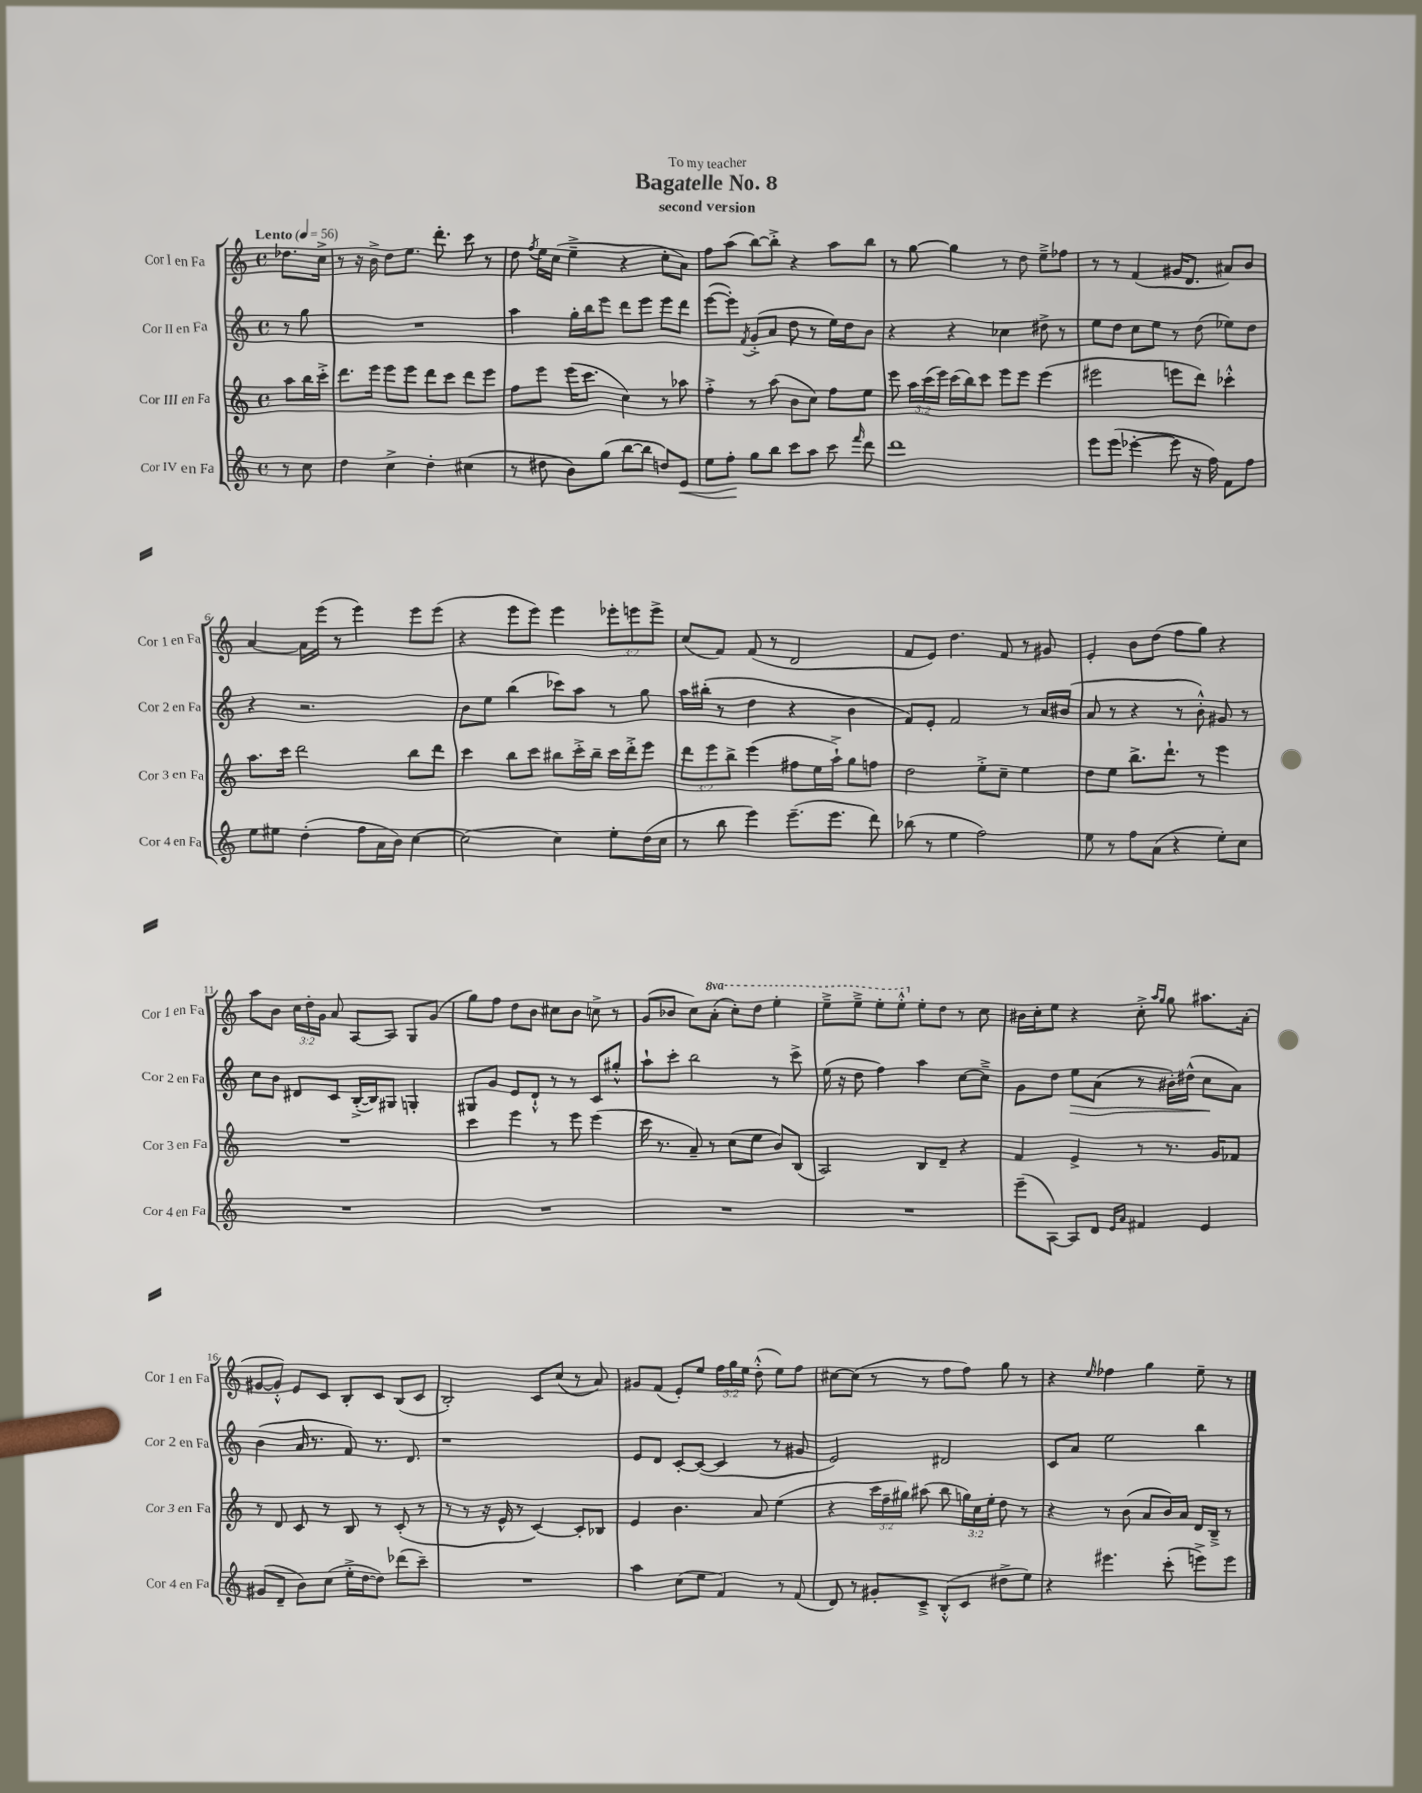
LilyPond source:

\header { title = "Bagatelle No. 8" subtitle = "second version" dedication = "To my teacher" }
<<
\new StaffGroup <<
\new Staff = "s0" \with { instrumentName = "Cor I en Fa" shortInstrumentName = "Cor 1 en Fa" } {
    \clef treble \key c \major \defaultTimeSignature \time 4/4 \override Staff.TupletNumber.text = #tuplet-number::calc-fraction-text \set Staff.ottavationMarkups = #ottavation-simple-ordinals \partial 4 \tempo "Lento" 4 = 56
    \autoBeamOff des''8.[ c''16]-> |
    r8 r16 b'16-> d''8[ e''8.] d'''8.-. c'''8 r8 |
    d''8 \acciaccatura { f''8 } e''16[ c''16]( e''4---> r4 c''8[-. a'8]) |
    f''8[ a''8]( b''8[~) b''8]-.-> r4 a''8[ b''8] |
    r8 g''8~ g''4 r8 d''8 e''8[---> fes''8] |
    r8 r8 f'4( gis'16[ d'8.] ais'8[) b'8] |
    a'4~ a'16[ e'''16]( r8 e'''4) e'''8[ e'''8]( |
    r4 e'''8[ e'''8]) e'''4 \tuplet 3/2 { ees'''8[-. e'''8 e'''8]-> } |
    c''8[( f'8]) f'8( r8 d'2 |
    f'8[ e'8]) d''4. f'8 r8 gis'8 |
    e'4-. b'8[ d''8]( f''8[ g''8]) r4 |
    a''8[ b'8] \tuplet 3/2 { c''16[ d''16-. g'16] } a'8 a8[~ a8] g8[ g'8]( |
    g''8[) f''8] d''8[ b'8] cis''8[ b'8] c''8-> r8 |
    g'8[( bes'8] c''8[) \ottava #1 a''8]-.( c'''8[-.) d'''8] e'''4-. |
    e'''8[---> e'''8]---> e'''8[-. e'''8]-.-^ \ottava #0 e''8[-. d''8] r8 c''8 |
    bis'16[ c''16-. e''8] r4 c''8-.-> \grace { a''16[ g''16] } g''8 ais''8.[ a'16]-.( |
    gis'8[~ gis'8]-.-^) e'8[ c'8] b8[-. c'8] b8[( c'8] |
    b2-.) c'8[ c''8]( r8 a'8) |
    gis'8[ f'8]( e'8[-.) e''8] \tuplet 3/2 { f''16[ g''16 e''16] } d''8-.-^( e''8[) f''8] |
    cis''8[~ cis''8]( r8 r8 f''8[ f''8]) g''8 r8 |
    r4 \grace { e''16 } fes''4 g''4 e''8-- r8 \bar "|." |
}
\new Staff = "s1" \with { instrumentName = "Cor II en Fa" shortInstrumentName = "Cor 2 en Fa" } {
    \clef treble \key c \major \defaultTimeSignature \time 4/4 \partial 4
    \autoBeamOff r8 g''8 |
    R1 |
    a''4 g''16[-. b''16 e'''8] d'''8[ e'''8] e'''8[ d'''8] |
    e'''8[~( e'''8]-.) \acciaccatura { f'8 } g'8[-.->( a'8] d''8 r8 e''16[) d''16 b'8] |
    r4 r4 ces''4 dis''8-> r8 |
    e''8[ d''8] c''8[ e''8] r8 d''8( ees''8[) d''8] |
    r4 r2. |
    b'8[ e''8] b''4( ces'''8[) a''8] r8 g''8 |
    a''16[ bis''16]-.( r8 d''4 r4 b'4 |
    f'8[) e'8]-. f'2 r8 a'16[ bis'16]( |
    a'8 r8 r4 r8 b'8-.-^) gis'8 r8 |
    c''8[ b'8] dis'8[ c'8] b16[~-.->( b16) gis8] g4-. |
    gis8[ g'8] e'8[ d'8]-!-^ r8 r8 c'8[ gis''8]-.-^ |
    a''8[-! c'''8]-. b''2 r8 c'''8-> |
    e''16( r16 d''8 f''4) a''4 c''8[~ c''8]---> |
    g'8[ d''8] e''8[\> a'8]( r8 bis'16[-.) dis''16]-^( c''8[\! a'8]) |
    b'4( a'16 r8. f'8) r8. d'8. |
    r1 |
    e'8[ d'8] c'8[~-. c'8]~( c'4 r8 gis'8 |
    e'2) dis'2 |
    c'8[ a'8] e''2 b''4 \bar "|." |
}
\new Staff = "s2" \with { instrumentName = "Cor III en Fa" shortInstrumentName = "Cor 3 en Fa" } {
    \clef treble \key c \major \defaultTimeSignature \time 4/4 \override Staff.TupletNumber.text = #tuplet-number::calc-fraction-text \partial 4
    \autoBeamOff a''8[ b''16 c'''16]-.-> |
    d'''8.[ e'''16] e'''8[ e'''8] d'''8[ c'''8] d'''8[ e'''8] |
    f''8[ e'''8] e'''16[( c'''8.] c''4) r8 aes''8 |
    f''4-.-> r8 a''8( b'8[ c''8]) f''8[ e''8] |
    e'''8 \tuplet 3/2 { a''16[ c'''16( e'''16]) } c'''16[( b''16) c'''8] e'''8[ e'''8] e'''4( |
    eis'''2 e'''8[ d'''8]) ces'''4-.-^ |
    a''8.[ c'''16] d'''2 b''8[ d'''8] |
    c'''4 b''8[ c'''8] bis''8[ c'''16-.-> bis''16]-- c'''16[ d'''16-.-> e'''8] |
    \tuplet 3/2 { d'''8[ e'''8 b''8]-> } e'''4( fis''8[ e''16 a''16]-!->) g''8[ f''8] |
    d''2 e''8[-.-> c''8]-- e''4 |
    d''8[ e''8] b''8.[-> d'''8.]-! r8 e'''4 |
    R1 |
    c'''4 e'''4 r8 e'''8 e'''4( |
    c'''16 r8. a'8--) r8 c''8[( e''8] b'8[) b8]( |
    a2) b8[ d'8]-- r4 |
    f'4 e'4-> r8 r8. g'16[ fes'8] |
    r8 d'8 c'8 r8 b8 r8 c'8-.( r8 |
    r8 r8 r16 e'16-^ r8 c'4~) c'8[-. bes8] |
    e'4 b'4. a'8 e''4( |
    r4 \tuplet 3/2 { c'''16[ f''16-- gis''16]) } ais''8( b''8 \tuplet 3/2 { g''16[) c''16 e''16]-. } d''8 r8 |
    r4 r8 b'8( a'8[ b'16) a'16] d'16[ b16]---> r8 \bar "|." |
}
\new Staff = "s3" \with { instrumentName = "Cor IV en Fa" shortInstrumentName = "Cor 4 en Fa" } {
    \clef treble \key c \major \defaultTimeSignature \time 4/4 \partial 4
    \autoBeamOff r8 c''8 |
    d''4 c''4-> d''4-. cis''4( |
    r8 dis''8 b'8[) g''8]( b''8[~ b''8] d''8[) e'8]\< |
    e''8[ f''8]-.\! g''8[ b''8] c'''8[ a''8] c'''8 \grace { f'''16 } d'''8 |
    d'''1 |
    e'''8[ e'''8]( ees'''4~-. ees'''8 r16 f''16) f'8[ f''8] |
    e''8[ eis''8] d''4-.( f''8[ a'16 b'16]) c''4~ |
    c''2( c''4) e''8[-. d''16( c''16] |
    r8 b''8 e'''4) e'''8.[--( e'''8.] d'''8) |
    bes''8( r8 e''4 f''2) |
    e''8 r8 f''8[ a'8]( r4 e''8[-.) c''8] |
    R1 |
    R1 |
    R1 |
    R1 |
    e'''8[--( a8]~) a8[ d'8] \grace { e'16[ a'16] } fis'4 e'4 |
    gis'8[( d'8]-- b'8[) c''8]( e''16[-.-> d''16~ d''8]) des'''8[( c'''8]--) |
    R1 |
    a''4 c''8[( e''8] f'4) r8 f'8( |
    d'8) r8 gis'8[-. c'8]---> b8[-.-^( c'8] dis''8[-> e''8]) |
    r4 eis'''4. c'''8-.( e'''8[->) e'''8] \bar "|." |
}
>>
>>
